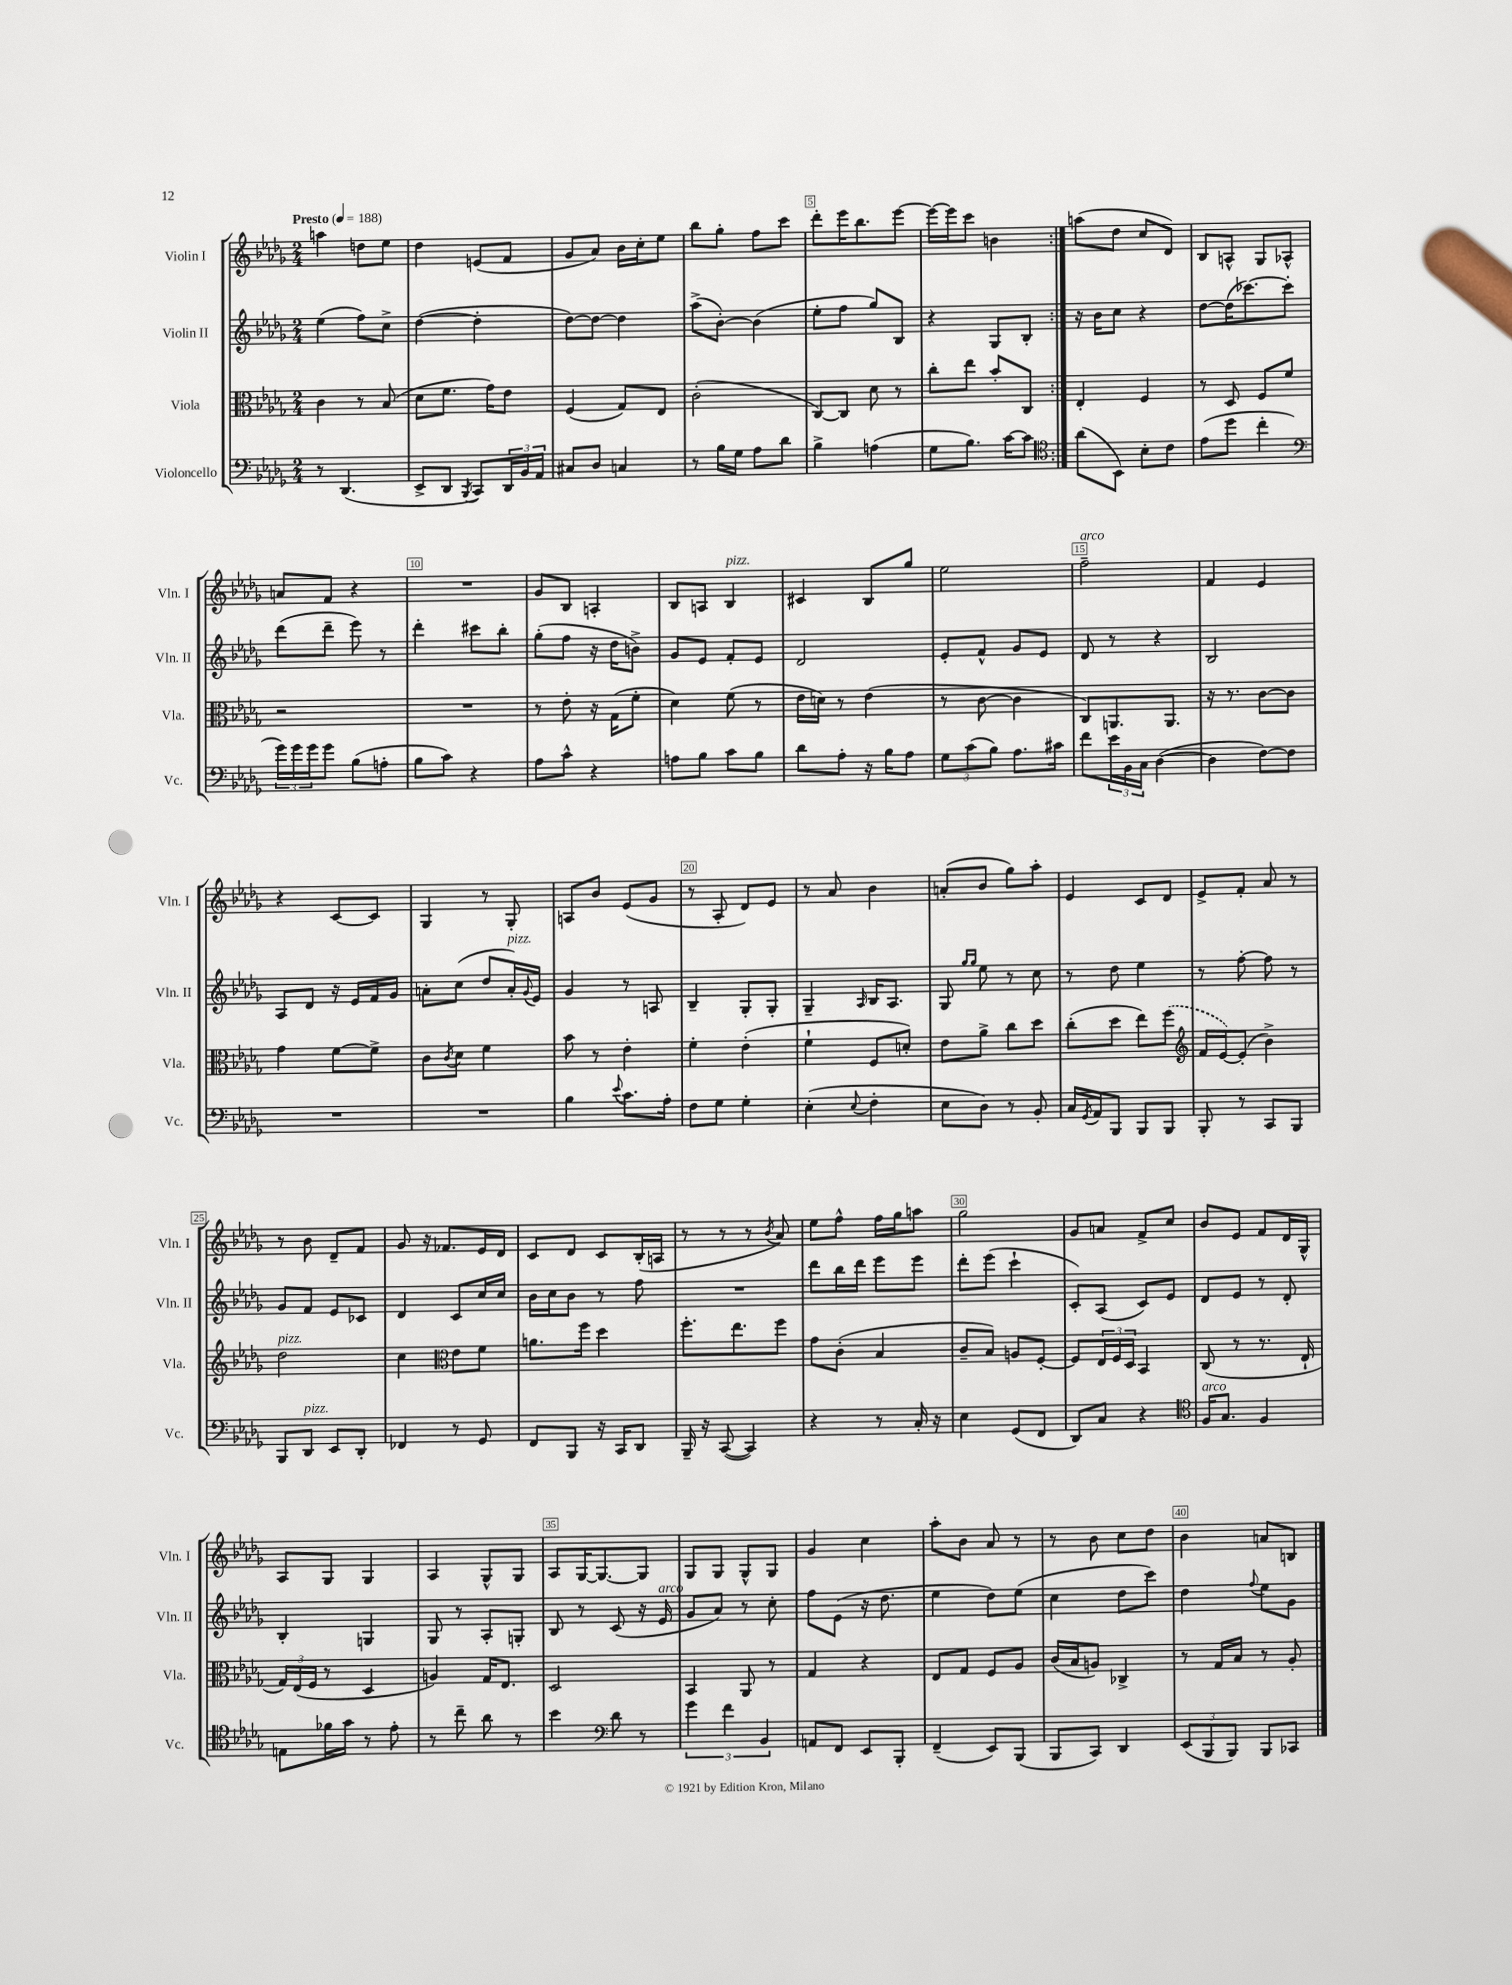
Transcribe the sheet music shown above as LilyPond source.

<<
\new StaffGroup <<
\new Staff = "s0" \with { instrumentName = "Violin I" shortInstrumentName = "Vln. I" } {
    \clef treble \key des \major \numericTimeSignature \time 2/4 \tempo "Presto" 4 = 188
    \repeat volta 2 { a''4 d''8 ees''8 |
    des''4 e'8( f'8 |
    ges'8 aes'8) bes'16 c''16-. ees''8 |
    bes''8 ges''8-. f''8 c'''8 |
    des'''8-. ees'''16 bes''8. ees'''8~ |
    ees'''16~ ees'''16 c'''8 b'4 | }
    a''8( des''8 c''8 des'8) |
    bes8 a8-^ ges8 aes8-^ |
    a'8 f'8 r4 |
    R2 |
    ges'8 bes8 a4-. |
    bes8 a8 bes4^\markup { \italic "pizz." } |
    cis'4 bes8 ges''8 |
    ees''2 |
    f''2--^\markup { \italic "arco" } |
    f'4 ees'4 |
    r4 c'8~ c'8 |
    ges4 r8 ges8-. |
    a8 bes'8 ees'8( ges'8 |
    r8 aes8-. des'8) ees'8 |
    r8 aes'8 bes'4 |
    a'8-.( bes'8 ges''8) aes''8-. |
    ees'4 c'8 des'8 |
    ees'8-> f'8-. aes'8 r8 |
    r8 bes'8 des'8-- f'8 |
    ges'8 r16 fes'8. ees'16 des'16 |
    c'8 des'8 c'8 bes16-.( a16 |
    r8 r8 r8 \acciaccatura { bes'8 } aes'8) |
    ees''8 f''8-^ f''16 ges''16 a''8 |
    ges''2 |
    ges'8 a'8 f'8-> c''8 |
    bes'8 ees'8 f'8 des'16 ges16-^ |
    aes8 ges8 ges4 |
    aes4 ges8-^ ges8 |
    aes8 ges16~ ges8.~ ges8 |
    ges8 ges8 ges8-^ ges8 |
    ges'4 c''4 |
    aes''8-. bes'8 aes'8 r8 |
    r8 bes'8 c''8 des''8 |
    bes'4 a'8 b8 \bar "|." |
}
\new Staff = "s1" \with { instrumentName = "Violin II" shortInstrumentName = "Vln. II" } {
    \clef treble \key des \major \numericTimeSignature \time 2/4
    \repeat volta 2 { ees''4( f''8) c''8-> |
    des''4~( des''4-. |
    des''8~) des''8~ des''4 |
    aes''8->( bes'8~-.) bes'4( |
    ees''8-. f''8 ges''8) bes8 |
    r4 ges8 bes8-. | }
    r16 bes'16 c''8 r4 |
    des''8~ des''16( ces'''8.~) ces'''8-. |
    des'''8( des'''8-- ees'''8) r8 |
    des'''4-. cis'''8 bes''8-. |
    ges''8-.( f''8 r16 des''16 b'8->) |
    ges'8 ees'8 f'8-. ees'8 |
    des'2 |
    ees'8-. f'8-^ ges'8 ees'8 |
    des'8 r8 r4 |
    bes2 |
    aes8 des'8 r16 ees'16 f'16 ges'16 |
    a'8-. c''8( des''8 a'16-.^\markup { \italic "pizz." }) \appoggiatura { ges'8 } ees'16 |
    ges'4 r8 a8 |
    bes4-- ges8-. ges8-. |
    ges4-- \grace { aes16 } bes16 aes8. |
    ges8 \grace { ges''16 ges''16 } ees''8 r8 c''8 |
    r8 des''8 ees''4 |
    r8 f''8~-. f''8 r8 |
    ges'8 f'8 ees'8 ces'8 |
    des'4 c'8 c''16 c''16 |
    bes'16 c''16 bes'8 r8 f''8 |
    R2 |
    des'''8 bes''16 des'''16 ees'''8 ees'''8 |
    des'''8-. ees'''8( c'''4-! |
    c'8-.) aes8( c'8) ees'8 |
    des'8 ees'8 r8 des'8-. |
    bes4-. g4 |
    ges8 r8 aes8-. g8-. |
    bes8 r8 c'8( r16 ees'16^\markup { \italic "arco" } |
    ges'8 aes'8) r8 c''8-. |
    f''8 ees'8( r16 des''8. |
    ees''4 des''8) ees''8( |
    c''4 des''8 c'''8) |
    des''4 \appoggiatura { f''8 } ees''8 ges'8 \bar "|." |
}
\new Staff = "s2" \with { instrumentName = "Viola" shortInstrumentName = "Vla." } {
    \clef alto \key des \major \numericTimeSignature \time 2/4
    \repeat volta 2 { c'4 r8 bes8( |
    des'8 f'8. ges'16) ees'8 |
    f4( ges8) ees8 |
    c'2-.( |
    c8~) c8 des'8 r8 |
    c''8-. ees''8 bes'8-. c8 | }
    ees4-. f4 |
    r8 des8 f8 f'8 |
    r2 |
    R2 |
    r8 ees'8-. r16 ges16( f'8-. |
    des'4) f'8( r8 |
    ees'16 d'16) r8 ees'4( |
    r8 c'8~ c'4 |
    c8) a,8. a,8. |
    r16 r8. c'8~ c'8 |
    ges'4 f'8~ f'8-> |
    c'8 \acciaccatura { c'8 } des'8 f'4 |
    bes'8 r8 ees'4-. |
    f'4-. ees'4-.( |
    f'4-! f8 d'8-.) |
    ees'8 aes'8-> c''8 des''8 |
    c''8-.( des''8 ees''8) \once \slurDashed f''8( |
    \clef treble f'16 ees'16~) ees'8-.( bes'4->) |
    des''2^\markup { \italic "pizz." } |
    c''4 \clef alto ees'8 f'8 |
    a'8. f''16 des''4 |
    f''8.-. ees''8. f''8 |
    ges'8 c'8-.( bes4 |
    c'8-- bes8) a8 f8~-. |
    f8 \tuplet 3/2 { ees16 f16 des16 } bes,4 |
    c8( r8 r8. ees16-! |
    \tuplet 3/2 { ges16) ees16( f16 } r8 des4 |
    a4) ges16 ees8. |
    des2 |
    bes,4 aes,8 r8 |
    ges4 r4 |
    ees8 ges8 f8 aes8 |
    c'16( bes16 a8) ces4-> |
    r8 ges16 bes16 r8 aes8-. \bar "|." |
}
\new Staff = "s3" \with { instrumentName = "Violoncello" shortInstrumentName = "Vc." } {
    \clef bass \key des \major \numericTimeSignature \time 2/4
    \repeat volta 2 { r8 des,4.( |
    ees,8-> des,8 \acciaccatura { bes,,8 } c,8) \tuplet 3/2 { des,16 bes,16 aes,16 } |
    cis8 des8 c4 |
    r8 bes16 ges16 aes8 des'8 |
    bes4-> a4( |
    ges8 bes8.) c'16~ c'8 | }
    \clef tenor aes'8( bes,8) bes8-. c'8 |
    ees'8( des''8 c''4-. |
    \clef bass \tuplet 3/2 { ges'16) ges'16 ges'16 } ges'8 bes8( a8-. |
    bes8 c'8) r4 |
    aes8 c'8-^ r4 |
    a8 bes8 c'8 bes8 |
    des'8 aes8-. r16 bes16 aes8 |
    \tuplet 3/2 { ges8 c'8( bes8) } aes8. cis'16 |
    f'8 \tuplet 3/2 { ees'16 bes,16 c16 } des4~( |
    des4 f8~) f8 |
    R2 |
    R2 |
    bes4 \appoggiatura { ees'8 } c'8. aes16-. |
    f8 ges8 ges4-. |
    ees4-.( \appoggiatura { ees8 } f4-. |
    ees8 des8) r8 bes,8-. |
    c16 \acciaccatura { ges,8 } aes,16 bes,,8 bes,,8 bes,,8 |
    bes,,8-. r8 c,8 bes,,8 |
    bes,,8 des,8^\markup { \italic "pizz." } ees,8 des,8-. |
    fes,4 r8 ges,8 |
    f,8 bes,,8 r16 c,16 des,8 |
    bes,,16-- r16 c,8~( c,4) |
    r4 r8 c16-. r16 |
    ees4 ges,8( f,8 |
    des,8) c8 r4 |
    \clef tenor f16^\markup { \italic "arco" } ges8. f4 |
    e8 fes'16 ges'16 r8 ees'8-. |
    r8 c''8-- aes'8 r8 |
    bes'4 \clef bass des'8 r8 |
    \tuplet 3/2 { ges'4 f'4 bes,4 } |
    a,8 f,8 ees,8 bes,,8-. |
    f,4--( ees,8) bes,,8( |
    bes,,8 c,8) des,4 |
    \tuplet 3/2 { ees,8( bes,,8 bes,,8) } bes,,8 ces,8 \bar "|." |
}
>>
>>
\layout { \context { \Score \override BarNumber.break-visibility = ##(#f #t #t) barNumberVisibility = #(every-nth-bar-number-visible 5) \override BarNumber.stencil = #(make-stencil-boxer 0.1 0.3 ly:text-interface::print) } }
